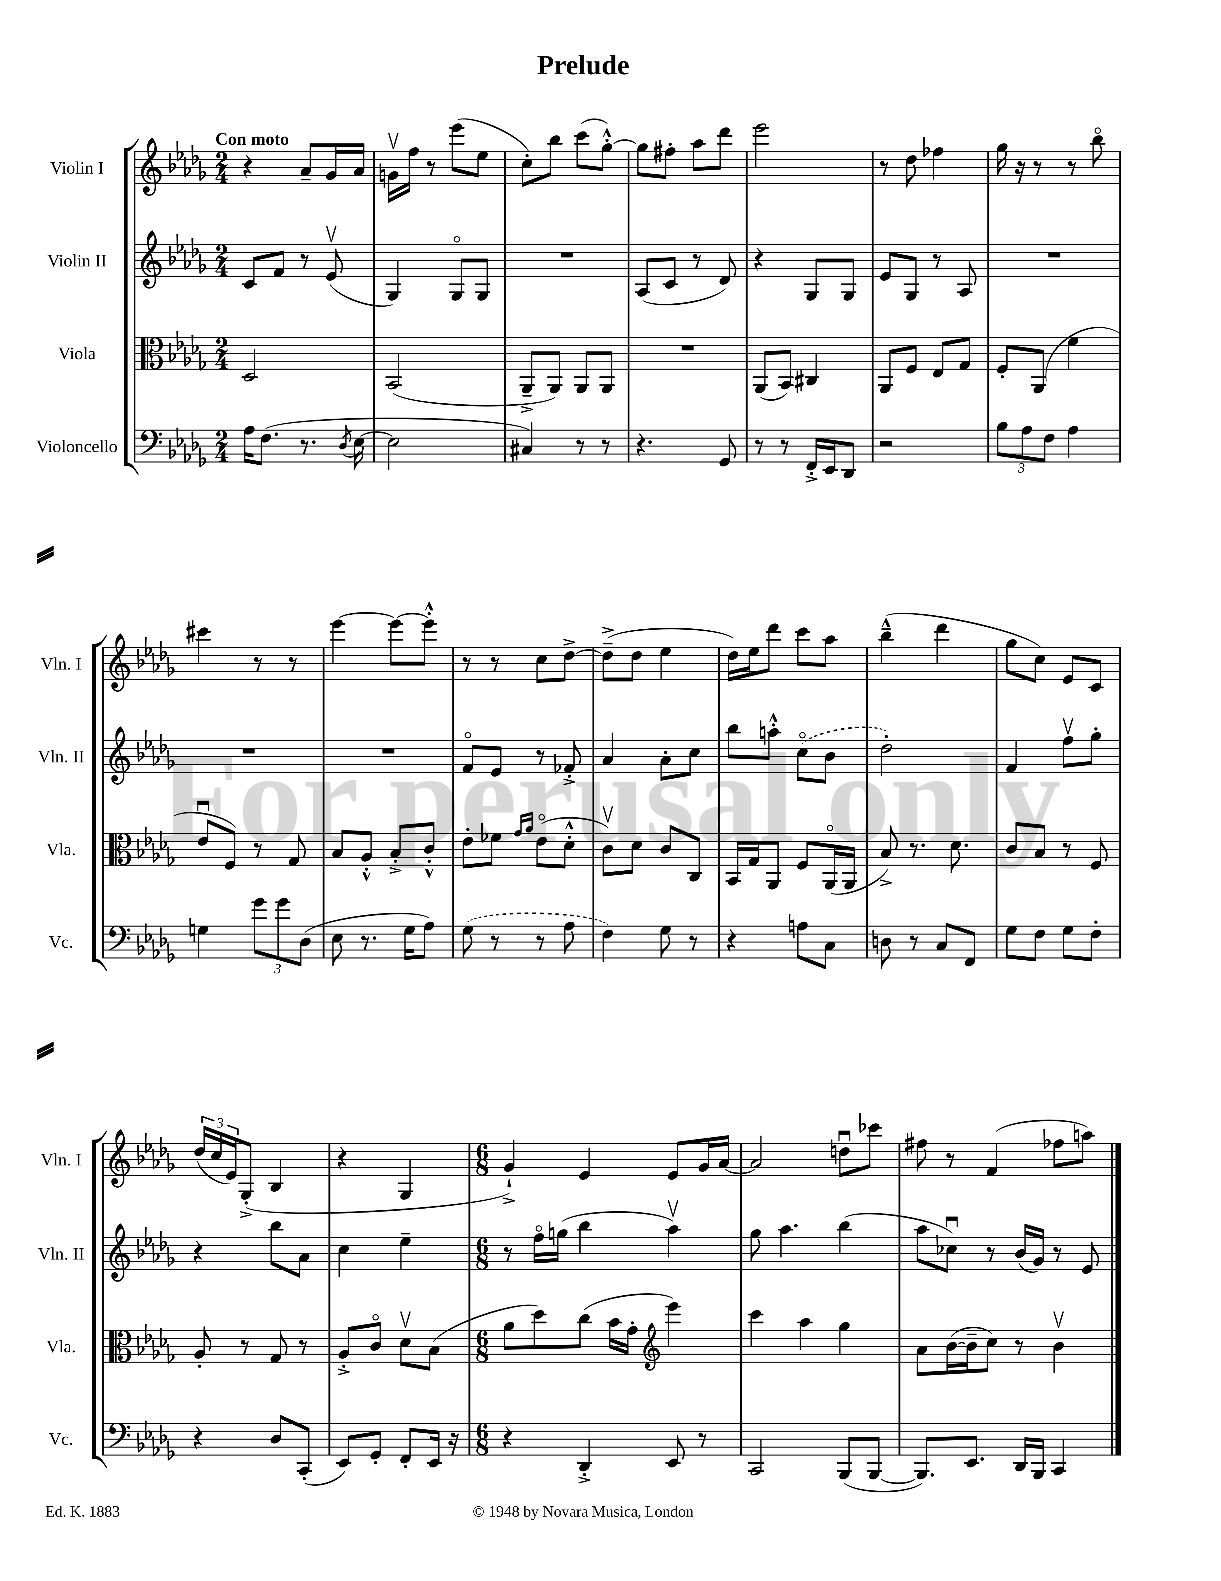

**kern	**kern	**kern	**kern
*part4	*part3	*part2	*part1
*staff4	*staff3	*staff2	*staff1
*I"Violoncello	*I"Viola	*I"Violin II	*I"Violin I
*I'Vc.	*I'Vla.	*I'Vln. II	*I'Vln. I
*clefF4	*clefC3	*clefG2	*clefG2
*k[b-e-a-d-g-]	*k[b-e-a-d-g-]	*k[b-e-a-d-g-]	*k[b-e-a-d-g-]
*M2/4	*M2/4	*M2/4	*M2/4
=1	=1	=1	=1
!	!	!	!LO:TX:a:B:t=Con moto
16A-\KL	2D-/	8c/L	4r
(8.F\J	.	.	.
.	.	8f/J	.
8.r	.	8r	8a-~/L
.	.	(8e-v/	16g-/L
8qD-/	.	.	.
[16E-\	.	.	16a-/JJ
=2	=2	=2	=2
2E-\]	(2BB-/	4G-/)	16gnv\LL
.	.	.	16ff\JJ
.	.	.	8r
.	.	8G-/L	(8eee-\L
.	.	8G-/J	8ee-\J
=3	=3	=3	=3
4C#X/)	8AA-~^/L	2r	8cc'\L)
.	8AA-/J)	.	8bb-\J
8r	8AA-/L	.	(8ccc\L
8r	8AA-/J	.	[8gg-'^^\J)
=4	=4	=4	=4
4.r	2r	(8A-/L	8gg-\L]
.	.	8c/J	8ff#X'\J
.	.	8r	8aa-\L
8GG-/	.	8d-/)	8ddd-\J
=5	=5	=5	=5
8r	(8AA-/L	4r	2eee-\
8r	8BB-/J)	.	.
16FF'^/LL	4C#X/	8G-/L	.
16EE-/J	.	.	.
8DD-/J	.	8G-/J	.
=6	=6	=6	=6
2r	8AA-/L	8e-/L	8r
.	8F/J	8G-/J	8dd-\
.	8E-/L	8r	4ff-X\
.	8G-/J	8A-/	.
=7	=7	=7	=7
12B-\L	8F'/L	2r	16gg-\
.	.	.	16r
12A-\	.	.	.
.	(8AA-/J	.	8r
12F\J	.	.	.
4A-\	4f\	.	8r
.	.	.	8bb-\
!!LO:LB:g=z
=8	=8	=8	=8
4Gn\	8e-u/L	2r	4ccc#X\
.	8F/J)	.	.
12g-\L	8r	.	8r
12g-\	.	.	.
.	8G-/	.	8r
(12D-\J	.	.	.
=9	=9	=9	=9
8E-\	8B-/L	2r	[4eee-\
8.r	8A-'^^/J	.	.
.	8B-'^/L	.	8eee-\L_
16G-\KL	.	.	.
8A-\J)	8c'^^/J	.	8eee-'^^\J]
=10	=10	=10	=10
(8G-\	8e-'\L	8f/L	8r
8r	8f-X\J	8e-/J	8r
.	16qqg-/LL	.	.
.	16qqa-/JJ	.	.
8r	(8e-\L	8r	8cc\L
8A-\	8d-'^^\J	8f-X'^/	[8dd-^\J
=11	=11	=11	=11
4F\)	8cv\L)	4a-/	(8dd-~^\L]
.	8d-\J	.	8dd-\J
8G-\	8c/L	8a-'\L	4ee-\
8r	8C/J	8cc\J	.
=12	=12	=12	=12
4r	16BB-/LL	8bb-\L	16dd-\LL)
.	16G-/J	.	16ee-\J
.	8AA-/J	8aan'^^\J	8ddd-\J
8An\L	8F/L	(8cc\L	8ccc\L
8C\J	(16AA-/L	8b-\J	8aa-\J
.	16AA-/JJ	.	.
=13	=13	=13	=13
8Dn\	8B-^/)	2dd-'\)	(4bb-~^^\
8r	8.r	.	.
8C/L	.	.	4ddd-\
.	8.d-\	.	.
8FF/J	.	.	.
=14	=14	=14	=14
8G-\L	8c/L	4f/	8gg-\L
8F\J	8B-/J	.	8cc\J)
8G-\L	8r	8ffv\L	8e-/L
8F'\J	8F/	8gg-'\J	8c/J
!!LO:LB:g=z
=15	=15	=15	=15
4r	8A-'/	4r	(24dd-/LL
.	.	.	24cc/
.	.	.	24e-/J)
.	8r	.	(8G-'^/J
8D-/L	8G-/	8bb-\L	4B-/
(8CC'/J	8r	8a-\J	.
=16	=16	=16	=16
8EE-/L)	8A-'^/L	4cc\	4r
8GG-'/J	8c/J	.	.
8FF'/L	8d-v\L	4ee-~\	4G-/
16EE-/Jk	(8B-\J	.	.
16r	.	.	.
=17	=17	=17	=17
*M6/8	*M6/8	*M6/8	*M6/8
4r	8a-\L	8r	4g-`^/)
.	8dd-\)	16ff\LL	.
.	.	(16ggn\JJ	.
4DD-'^/	(8cc\J	4bb-\	4e-/
.	16b-\LL	.	.
.	16g-'\JJ	.	.
*	*clefG2	*	*
8EE-/	4eee-\)	4aa-v\)	8e-/L
8r	.	.	16g-/L
.	.	.	[16a-/JJ
=18	=18	=18	=18
2CC/	4ccc\	8gg-\	2a-/]
.	.	4.aa-\	.
.	4aa-\	.	.
(8BBB-/L	4gg-\	(4bb-\	8ddnu\L
[8BBB-/J	.	.	8ccc-X\J
=19	=19	=19	=19
8.BBB-/L])	8a-\L	8aa-\L	8ff#X\
.	([16b-\L	8cc-Xu\J)	8r
8.EE-/J	16b-~\J]	.	.
.	8cc\J)	8r	(4f/
16DD-/LL	8r	(16b-/LL	.
16BBB-/JJ	.	16g-/JJ)	.
4CC/	4b-v\	8r	8ff-X\L
.	.	8e-/	8aan\J)
==	==	==	==
*-	*-	*-	*-
